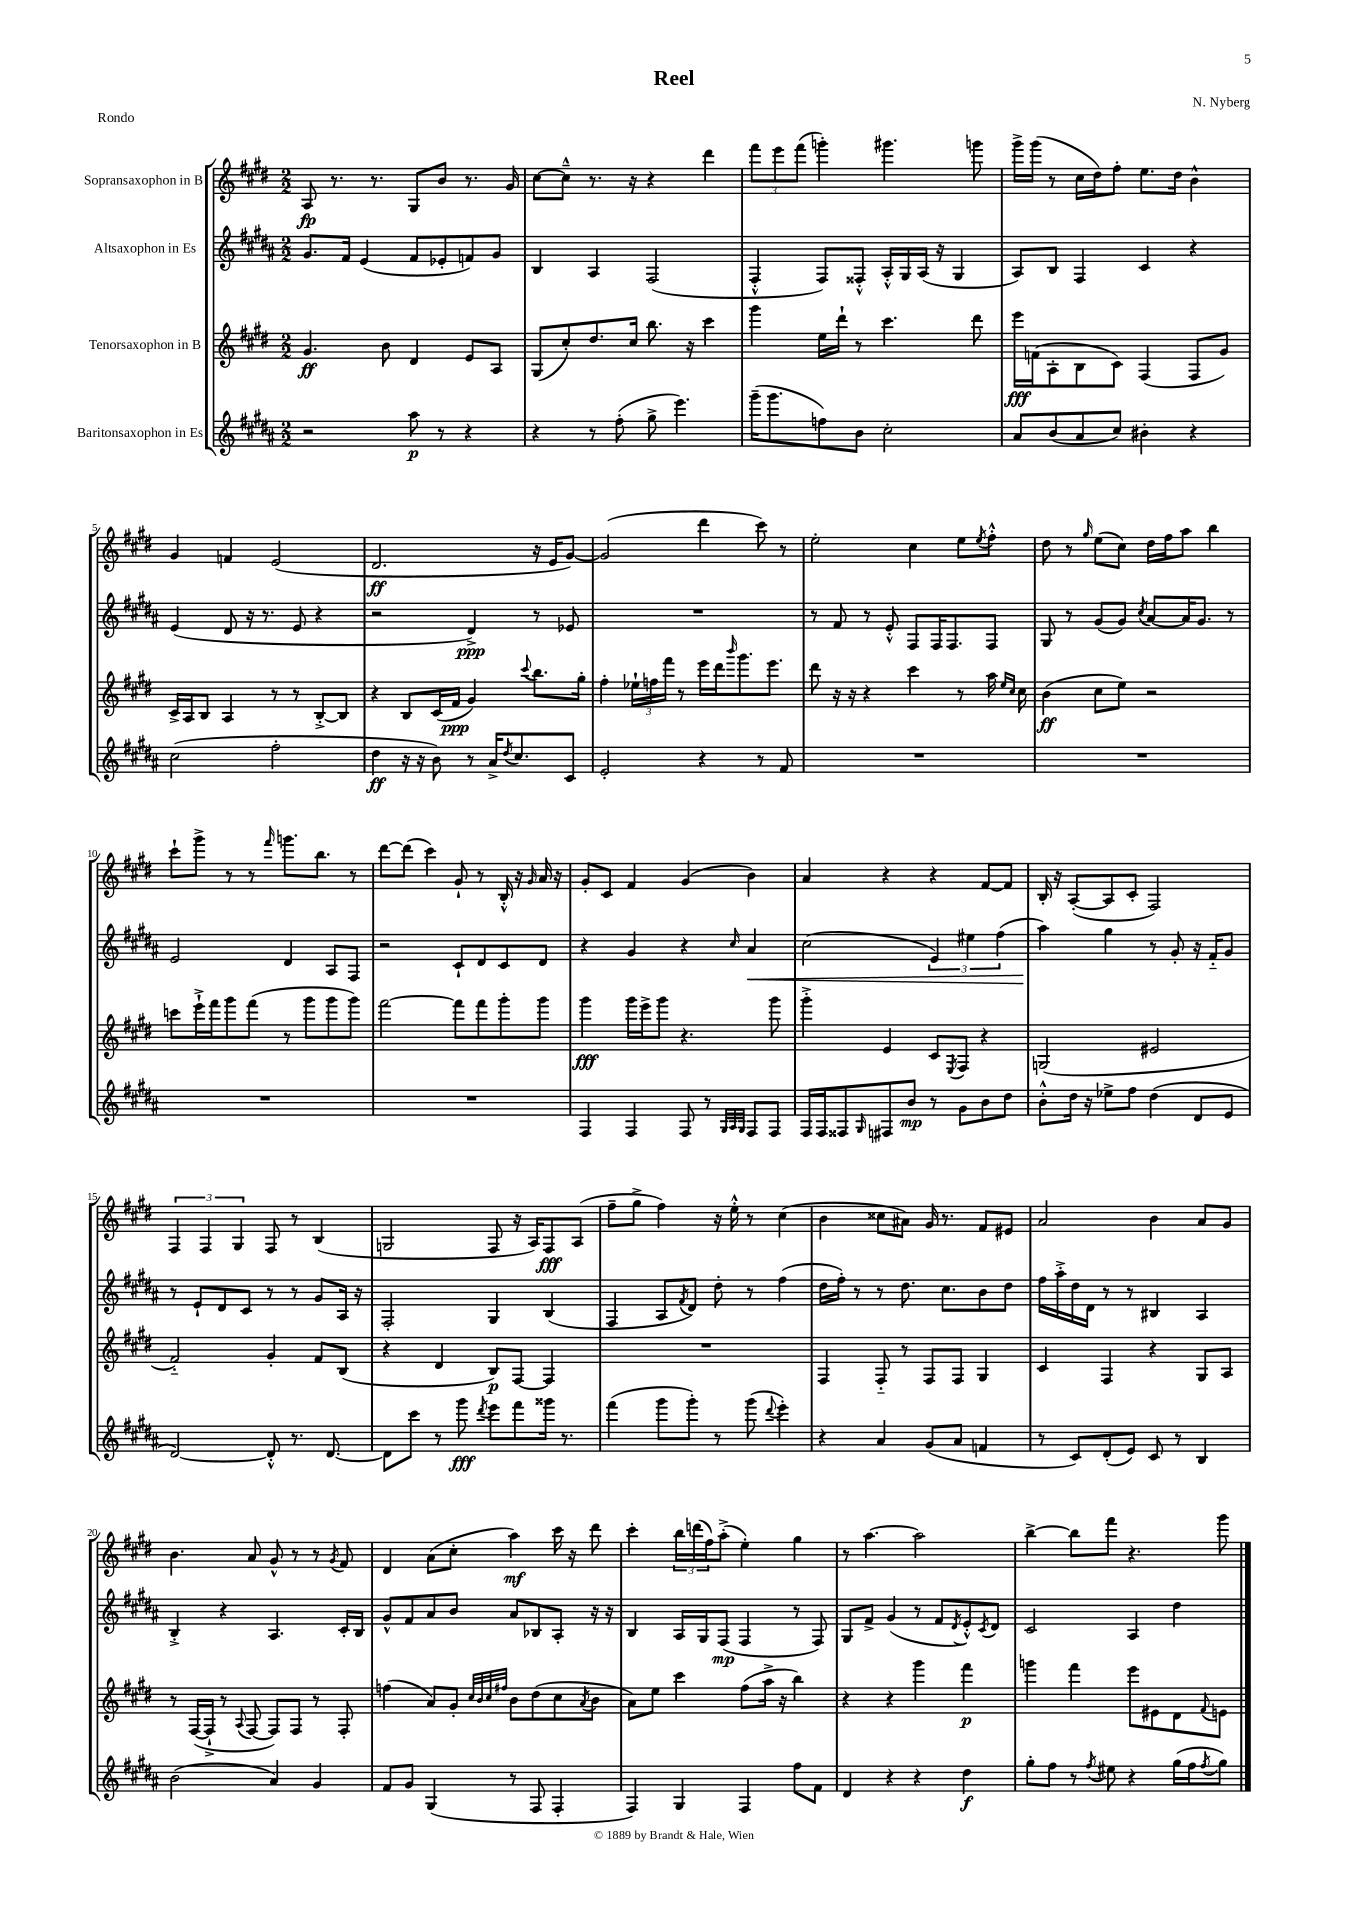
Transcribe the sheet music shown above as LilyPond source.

\header { title = "Reel" composer = "N. Nyberg" piece = "Rondo" }
<<
\new StaffGroup <<
\new Staff = "s0" \with { instrumentName = "Sopransaxophon in B" } {
    \clef treble \key e \major \numericTimeSignature \time 2/2
    a8\fp r8. r8. gis8 b'8 r8. gis'16 |
    cis''8~ cis''8---^ r8. r16 r4 dis'''4 |
    \tuplet 3/2 { fis'''8 e'''8 fis'''8( } g'''4-.) gis'''4. g'''8 |
    gis'''16-> gis'''16( r8 cis''16 dis''16) fis''8-. e''8. dis''16 b'4-^ |
    gis'4 f'4 e'2( |
    dis'2.\ff r16 e'16 gis'8~) |
    gis'2( dis'''4 cis'''8) r8 |
    e''2-. cis''4 e''8 \acciaccatura { e''8 } fis''8-.-^ |
    dis''8 r8 \grace { gis''16 } e''8( cis''8) dis''16 fis''16 a''8 b''4 |
    cis'''8-! gis'''8-> r8 r8 \grace { fis'''16 } g'''8. b''8. r8 |
    dis'''8~ dis'''8( cis'''4) gis'8-! r8 b16-.-^ r16 \grace { gis'16 } a'16 r16 |
    gis'8-. cis'8 fis'4 gis'4( b'4) |
    a'4 r4 r4 fis'8~ fis'8 |
    b16-. r16 a8~-.( a8 cis'8-. fis2) |
    \tuplet 3/2 { fis4 fis4 gis4 } fis8 r8 b4( |
    g2 fis8 r16 a16) fis8\fff a8( |
    fis''8-- gis''8-> fis''4) r16 e''16-.-^ r8 cis''4( |
    b'4 cisis''8 ais'8) gis'16 r8. fis'8 eis'8 |
    a'2 b'4 a'8 gis'8 |
    b'4. a'8 gis'8-^ r8 r8 \acciaccatura { gis'8 } fis'8 |
    dis'4 a'8( cis''8-. a''4\mf) cis'''16 r16 dis'''8 |
    cis'''4-. \tuplet 3/2 { b''16 d'''16( fis''16) } a''8-.->( e''4-.) gis''4 |
    r8 a''4.~ a''2 |
    b''4~-> b''8 fis'''8 r4. gis'''8 \bar "|." |
}
\new Staff = "s1" \with { instrumentName = "Altsaxophon in Es" } {
    \clef treble \key b \major \numericTimeSignature \time 2/2
    gis'8. fis'16 e'4( fis'8 ees'8-. f'8) gis'8 |
    b4 ais4 fis2( |
    fis4-.-^ fis8) fisis8-.-^ ais16-.-^ gis16 ais16( r16 gis4 |
    ais8) b8 fis4 cis'4 r4 |
    e'4( dis'8 r16 r8. e'8 r4 |
    r2 dis'4->\ppp) r8 ees'8 |
    R1 |
    r8 fis'8 r8 e'8-.-^ fis8 fis16 fis8. fis8 |
    gis8 r8 gis'8( gis'8) \acciaccatura { cis''8 } ais'8~ ais'16 gis'8. r8 |
    e'2 dis'4 ais8 fis8 |
    r2 cis'8-! dis'8 cis'8 dis'8 |
    r4 gis'4 r4 \grace { cis''16 } ais'4\< |
    cis''2( \tuplet 3/2 { e'4) eis''4 fis''4( } |
    ais''4\!) gis''4 r8 gis'8-. r16 fis'16-_ gis'8 |
    r8 e'8-! dis'8 cis'8 r8 r8 gis'8 ais16 r16 |
    fis2-. gis4 b4( |
    fis4 ais8 \acciaccatura { fis'8 } dis'8) dis''8-. r8 fis''4( |
    dis''16 fis''16-.) r8 r8 dis''8. cis''8. b'8 dis''8 |
    fis''16 ais''16-.-> dis''16 dis'16 r8 r8 bis4 ais4 |
    b4-.-> r4 ais4. cis'16-. b16 |
    gis'8-^ fis'8 ais'8 b'8 ais'8 bes8 ais8-. r16 r16 |
    b4 ais16 gis16 fis8\mp( fis4 r8 fis8) |
    gis8 fis'8-> gis'4( r8 fis'8 \acciaccatura { dis'8 } e'8-.-^) \acciaccatura { cis'8 } dis'8 |
    cis'2 ais4 dis''4 \bar "|." |
}
\new Staff = "s2" \with { instrumentName = "Tenorsaxophon in B" } {
    \clef treble \key e \major \numericTimeSignature \time 2/2
    gis'4.\ff b'8 dis'4 e'8 a8 |
    gis8( cis''8-.) dis''8. cis''16 b''8. r16 cis'''4 |
    gis'''4 e''16 dis'''16-! r8 cis'''4. dis'''8 |
    e'''16\fff f'16( a8-. b8 cis'8) fis4( fis8 gis'8) |
    cis'16-> a16 b8 a4 r8 r8 b8~-.-> b8 |
    r4 b8 cis'16( fis'16\ppp gis'4) \appoggiatura { cis'''8 } b''8. gis''16-. |
    fis''4-. \tuplet 3/2 { ees''16-! f''16 fis'''16 } r8 e'''16 dis'''16 \grace { b'''16 } gis'''8. e'''8. |
    dis'''8 r16 r16 r4 cis'''4 r8 a''16 \grace { e''16 cis''16 } cis''16 |
    b'4\ff( cis''8 e''8) r2 |
    c'''8 e'''16-!-> fis'''16 gis'''8 fis'''8( r8 gis'''8 gis'''8 gis'''8) |
    fis'''2~ fis'''8 fis'''8 gis'''8-. gis'''8 |
    gis'''4\fff gis'''16 e'''16-> gis'''8 r4. gis'''8 |
    gis'''4-.-> e'4 cis'8 \acciaccatura { e8 } fis8 r4 |
    g2( eis'2 |
    fis'2-_) gis'4-. fis'8 b8( |
    r4 dis'4 b8\p) fis8~ fis4 |
    R1 |
    fis4 fis8-_ r8 fis8 fis8 gis4 |
    cis'4 fis4 r4 gis8 a8 |
    r8 fis16~( fis16-!-> r8 \appoggiatura { a8 } fis8~ fis8) fis8 r8 fis8-. |
    f''4( a'8) gis'8-. \grace { cis''32 b'32 cis''32 fis''32 } b'8 dis''8( cis''8 \acciaccatura { a'8 } b'8 |
    a'8) e''8 cis'''4 fis''8( a''16-> r16 b''4) |
    r4 r4 gis'''4 fis'''4\p |
    g'''4 fis'''4 e'''8 eis'8 dis'8 \appoggiatura { fis'8 } e'8 \bar "|." |
}
\new Staff = "s3" \with { instrumentName = "Baritonsaxophon in Es" } {
    \clef treble \key b \major \numericTimeSignature \time 2/2
    r2 ais''8\p r8 r4 |
    r4 r8 fis''8-.( gis''8-> e'''4.) |
    gis'''16--( gis'''8. f''8) b'8 cis''2-. |
    ais'8 b'8( ais'8 cis''8) bis'4-. r4 |
    cis''2( fis''2-. |
    dis''4\ff r16 r16 b'8) r8 ais'16-> \acciaccatura { dis''8 } cis''8. cis'8 |
    e'2-. r4 r8 fis'8 |
    R1 |
    R1 |
    R1 |
    R1 |
    fis4 fis4 fis8 r8 \grace { gis32 ais32 gis32 } fis8 fis8 |
    fis16 fis16 fisis8 \grace { gis16 } fis8 b'8\mp r8 gis'8 b'8 dis''8 |
    b'8-.-^ dis''16 r16 ees''8-> fis''8 dis''4( dis'8 e'8 |
    dis'2~) dis'8-.-^ r8. dis'8.~ |
    dis'8 cis'''8 r8 gis'''8\fff \acciaccatura { dis'''8 } e'''8 fis'''8 gisis'''16 r8. |
    fis'''4( gis'''8 gis'''8-.) r8 gis'''8( \appoggiatura { dis'''8 } e'''4-.) |
    r4 ais'4 gis'8( ais'8 f'4 |
    r8 cis'8) dis'8-.( e'8) cis'8 r8 b4 |
    b'2( ais'4) gis'4 |
    fis'8 gis'8 gis4( r8 fis8 fis4-. |
    fis4) gis4 fis4 fis''8 fis'8 |
    dis'4 r4 r4 dis''4\f |
    gis''8-. fis''8 r8 \acciaccatura { fis''8 } eis''8 r4 gis''16( fis''16 \acciaccatura { fis''8 } gis''8) \bar "|." |
}
>>
>>
